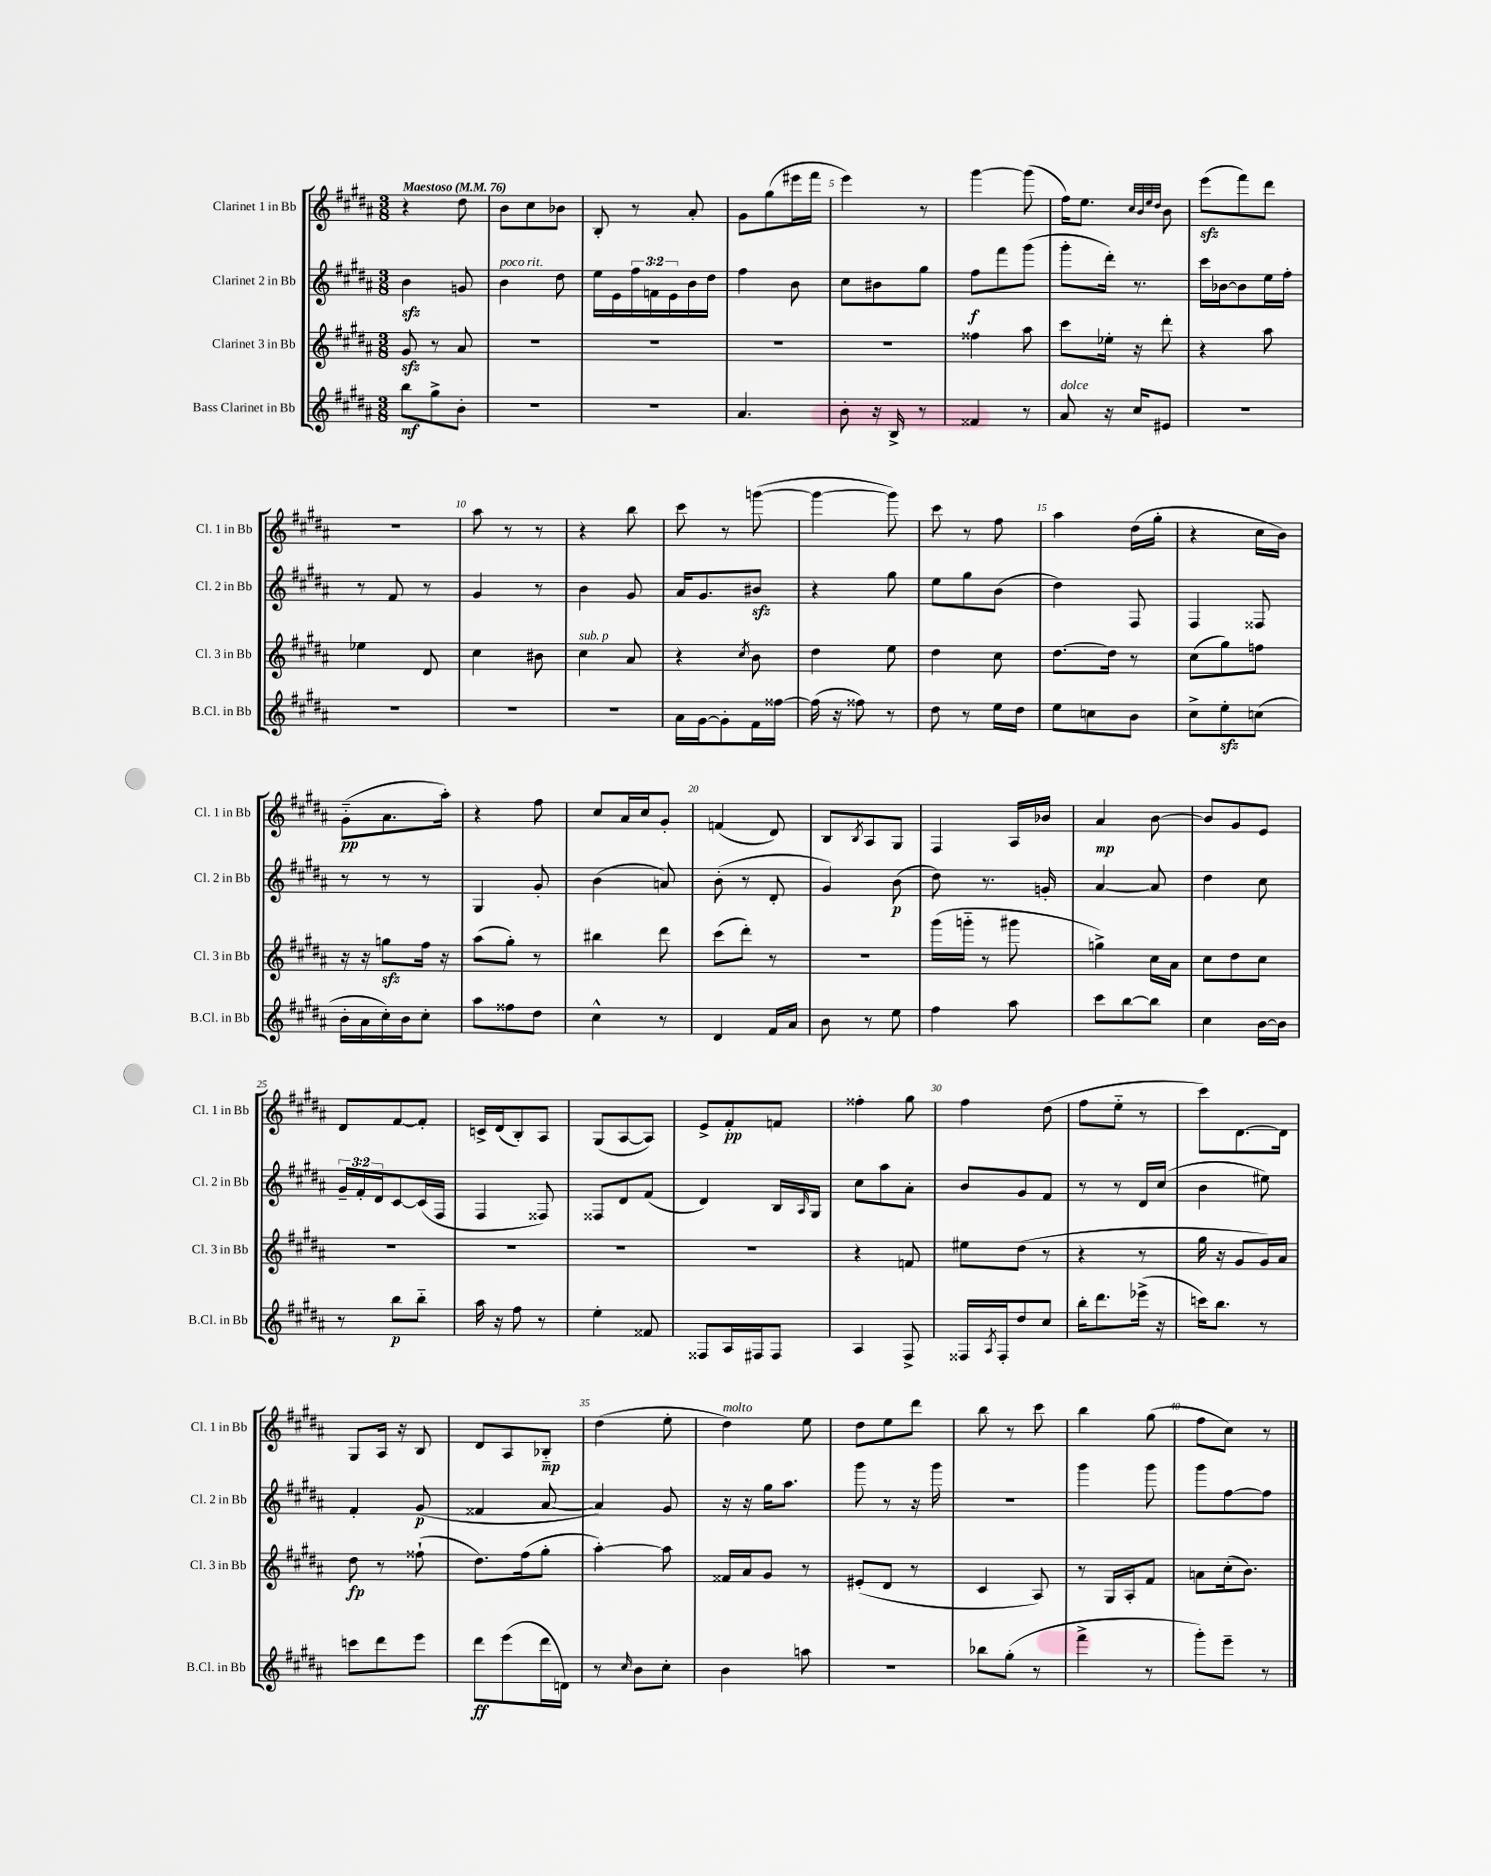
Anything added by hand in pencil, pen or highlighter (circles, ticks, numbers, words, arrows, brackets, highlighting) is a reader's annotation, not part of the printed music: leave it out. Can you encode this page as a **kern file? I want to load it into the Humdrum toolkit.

**kern	**kern	**kern	**kern
*staff4	*staff3	*staff2	*staff1
*clefG2	*clefG2	*clefG2	*clefG2
*k[f#c#g#d#a#]	*k[f#c#g#d#a#]	*k[f#c#g#d#a#]	*k[f#c#g#d#a#]
*M3/8	*M3/8	*M3/8	*M3/8
*MM76	*MM76	*MM76	*MM76
8bb	8g#	4b	4r
8gg#^	8r	.	.
8b'	8a#	8g	8dd#
=	=	=	=
4.r	4.r	4b	8b
.	.	.	8cc#
.	.	8dd#	8b-
=	=	=	=
4.r	4.r	16ee	8B'
.	.	16e	.
.	.	24ff#	8r
.	.	24f	.
.	.	24e	.
.	.	16b	8a#'
.	.	16dd#	.
=	=	=	=
4.a#	4.r	4ff#	8g#
.	.	.	(8gg#
.	.	8b	16eee#
.	.	.	16fff#
=	=	=	=
8b'	4.r	8cc#	4eee)
16r	.	8b#	.
16B^	.	.	.
8r	.	8gg#	8r
=	=	=	=
4f##	4ff##	8ff#	[4ggg#
.	.	8fff#	.
8r	8aa#	(8ggg#	(8ggg#]
=	=	=	=
8a#	8ccc#	8ggg#'	16ff#)
.	.	.	8.ee
16r	16ee-'	16ddd#')	.
16cc#	16r	8.r	.
.	.	.	32qqcc#
.	.	.	32qqb
.	.	.	32qqee
.	.	.	32qqdd#
8e#	8ddd#'	.	8b
=	=	=	=
4.r	4r	16ccc#	(8eee
.	.	[16b-	.
.	.	8b-]	8fff#)
.	8aa#	16ee	8ddd#
.	.	16ff#'	.
=	=	=	=
4.r	4ee-	8r	4.r
.	.	8f#	.
.	8d#	8r	.
=	=	=	=
4.r	4cc#	4g#	8aa#
.	.	.	8r
.	8b#	8r	8r
=	=	=	=
4.r	4cc#	4b	4r
.	8a#	8g#	8bb
=	=	=	=
16a#	4r	16a#	8ccc#
[16g#	.	8.g#	.
8g#']	.	.	8r
.	8qcc#	.	.
16f#	8b	8b#	([8ggg
[16ff##	.	.	.
=	=	=	=
(16ff##]	4dd#	4r	4ggg_
16r	.	.	.
8ff##)	.	.	.
8r	8ee	8gg#	8ggg])
=	=	=	=
8dd#	4dd#	8ee	8ccc#
8r	.	8gg#	8r
16ee	8cc#	(8b	8ff#
16dd#	.	.	.
=	=	=	=
8ee	[8.dd#	4dd#)	4aa#
8cc	.	.	.
.	16dd#]	.	.
8b	8r	8F#	(16dd#
.	.	.	16gg#'
=	=	=	=
8cc#^	(8cc#	4F#	4r
8ee'	8gg#)	.	.
(8cc	8ff	8F##	16cc#
.	.	.	16b)
=	=	=	=
16b'	16r	8r	(8g#'~
16a#	16r	.	.
16cc#')	8gg	8r	8.a#
16b	.	.	.
8cc#'	16ff#	8r	.
.	16r	.	16aa#')
=	=	=	=
8aa#	(8aa#	4G#	4r
8ff##	8gg#')	.	.
8dd#	8r	8g#'	8ff#
=	=	=	=
4cc#^^	4bb#	(4b	8cc#
.	.	.	16a#
.	.	.	16cc#
8r	8ddd#	8a)	8g#'
=	=	=	=
4d#	(8ccc#	(8b'	(4f
.	8ddd#')	8r	.
16f#	8r	8d#'	8d#)
16a#	.	.	.
=	=	=	=
8b	4.r	4g#)	8B
.	.	.	8qB
8r	.	.	8A#
8ee	.	(8b	8G#
=	=	=	=
4ff#	(16ggg#	8dd#)	4F#
.	16ggg'~	.	.
.	8r	8.r	.
8aa#	8ggg#	.	16A#
.	.	16g'	16b-
=	=	=	=
8ccc#	4gg^)	[4a#	4a#
[8bb	.	.	.
8bb]	16cc#	8a#]	[8b
.	16a#	.	.
=	=	=	=
4cc#	8cc#	4dd#	8b]
.	8dd#	.	8g#
[16b	8cc#	8cc#	8e
16b]	.	.	.
=	=	=	=
8r	4.r	24g#~	8d#
.	.	24f#'	.
.	.	24d#	.
8bb	.	[8c#	[8f#
8bb'~	.	(16c#]	8f#']
.	.	16F#	.
=	=	=	=
16aa#	4.r	4F#	16c^
16r	.	.	(16d#
8ff#	.	.	8B')
8r	.	8F##)	8A#
=	=	=	=
4ee'	4.r	8F##	(8G#
.	.	8d#	[8A#
8f##	.	(8f#	8A#])
=	=	=	=
8F##	4.r	4d#)	8e^
16A#	.	.	8f#'
16F#	.	.	.
8F#	.	16B	8f
.	.	16qqA#	.
.	.	16G#	.
=	=	=	=
4A#	4r	8cc#	4ff##'
.	.	8aa#	.
8F#^	8f	8a#'	8gg#
=	=	=	=
16F##	8ee#	8b	4ff#
8qA#	.	.	.
16F##'	.	.	.
8dd#	(8dd#	8g#	.
8cc#	8r	8f#	(8dd#
=	=	=	=
16bb'	4r	8r	8ff#
8.ddd#	.	.	.
.	.	8r	8ee'~
(16eee-^	8r	16d#	8r
16r	.	(16cc#	.
=	=	=	=
16ccc)	16gg#	4b	8ccc#)
8.bb	16r	.	.
.	8g#	.	[8.d#
8r	16g#)	8ee#)	.
.	16a#	.	16d#]
=	=	=	=
8ccc	8dd#	4f#'	8G#
8ddd#	8r	.	16A#
.	.	.	16r
8eee	(8ff##`	(8g#	8B
=	=	=	=
8ddd#	8.dd#)	4f##	8d#
(8eee	.	.	8A#
.	(16ff#	.	.
16ddd#	8gg#'	[8a#	8B-'~
16d)	.	.	.
=	=	=	=
8r	[4aa#')	4a#])	(4dd#
16qqcc#	.	.	.
8b	.	.	.
8cc#'	8aa#]	8g#	8ee'
=	=	=	=
4b	16f##	16r	4dd#)
.	16a#	16r	.
.	8g#	16gg#	.
.	.	8.aa#	.
8aa	8r	.	8ee
=	=	=	=
4.r	(8e#'	8ggg#	8dd#
.	8d#	8r	8ee
.	8r	16r	8ddd#
.	.	16ggg#	.
=	=	=	=
8bb-	4c#	4.r	8bb
(8gg#'	.	.	8r
8r	8A#)	.	8ccc#
=	=	=	=
4fff#^	8r	4ggg#	4bb
.	16G#	.	.
.	16A#'	.	.
8r	8f#	8ggg#	(8gg#
=	=	=	=
8ggg#')	8a	8ggg#	8ff#
8eee~	(16cc#'	[8ff#	8cc#)
.	8.b)	.	.
8r	.	8ff#]	8r
==	==	==	==
*-	*-	*-	*-
